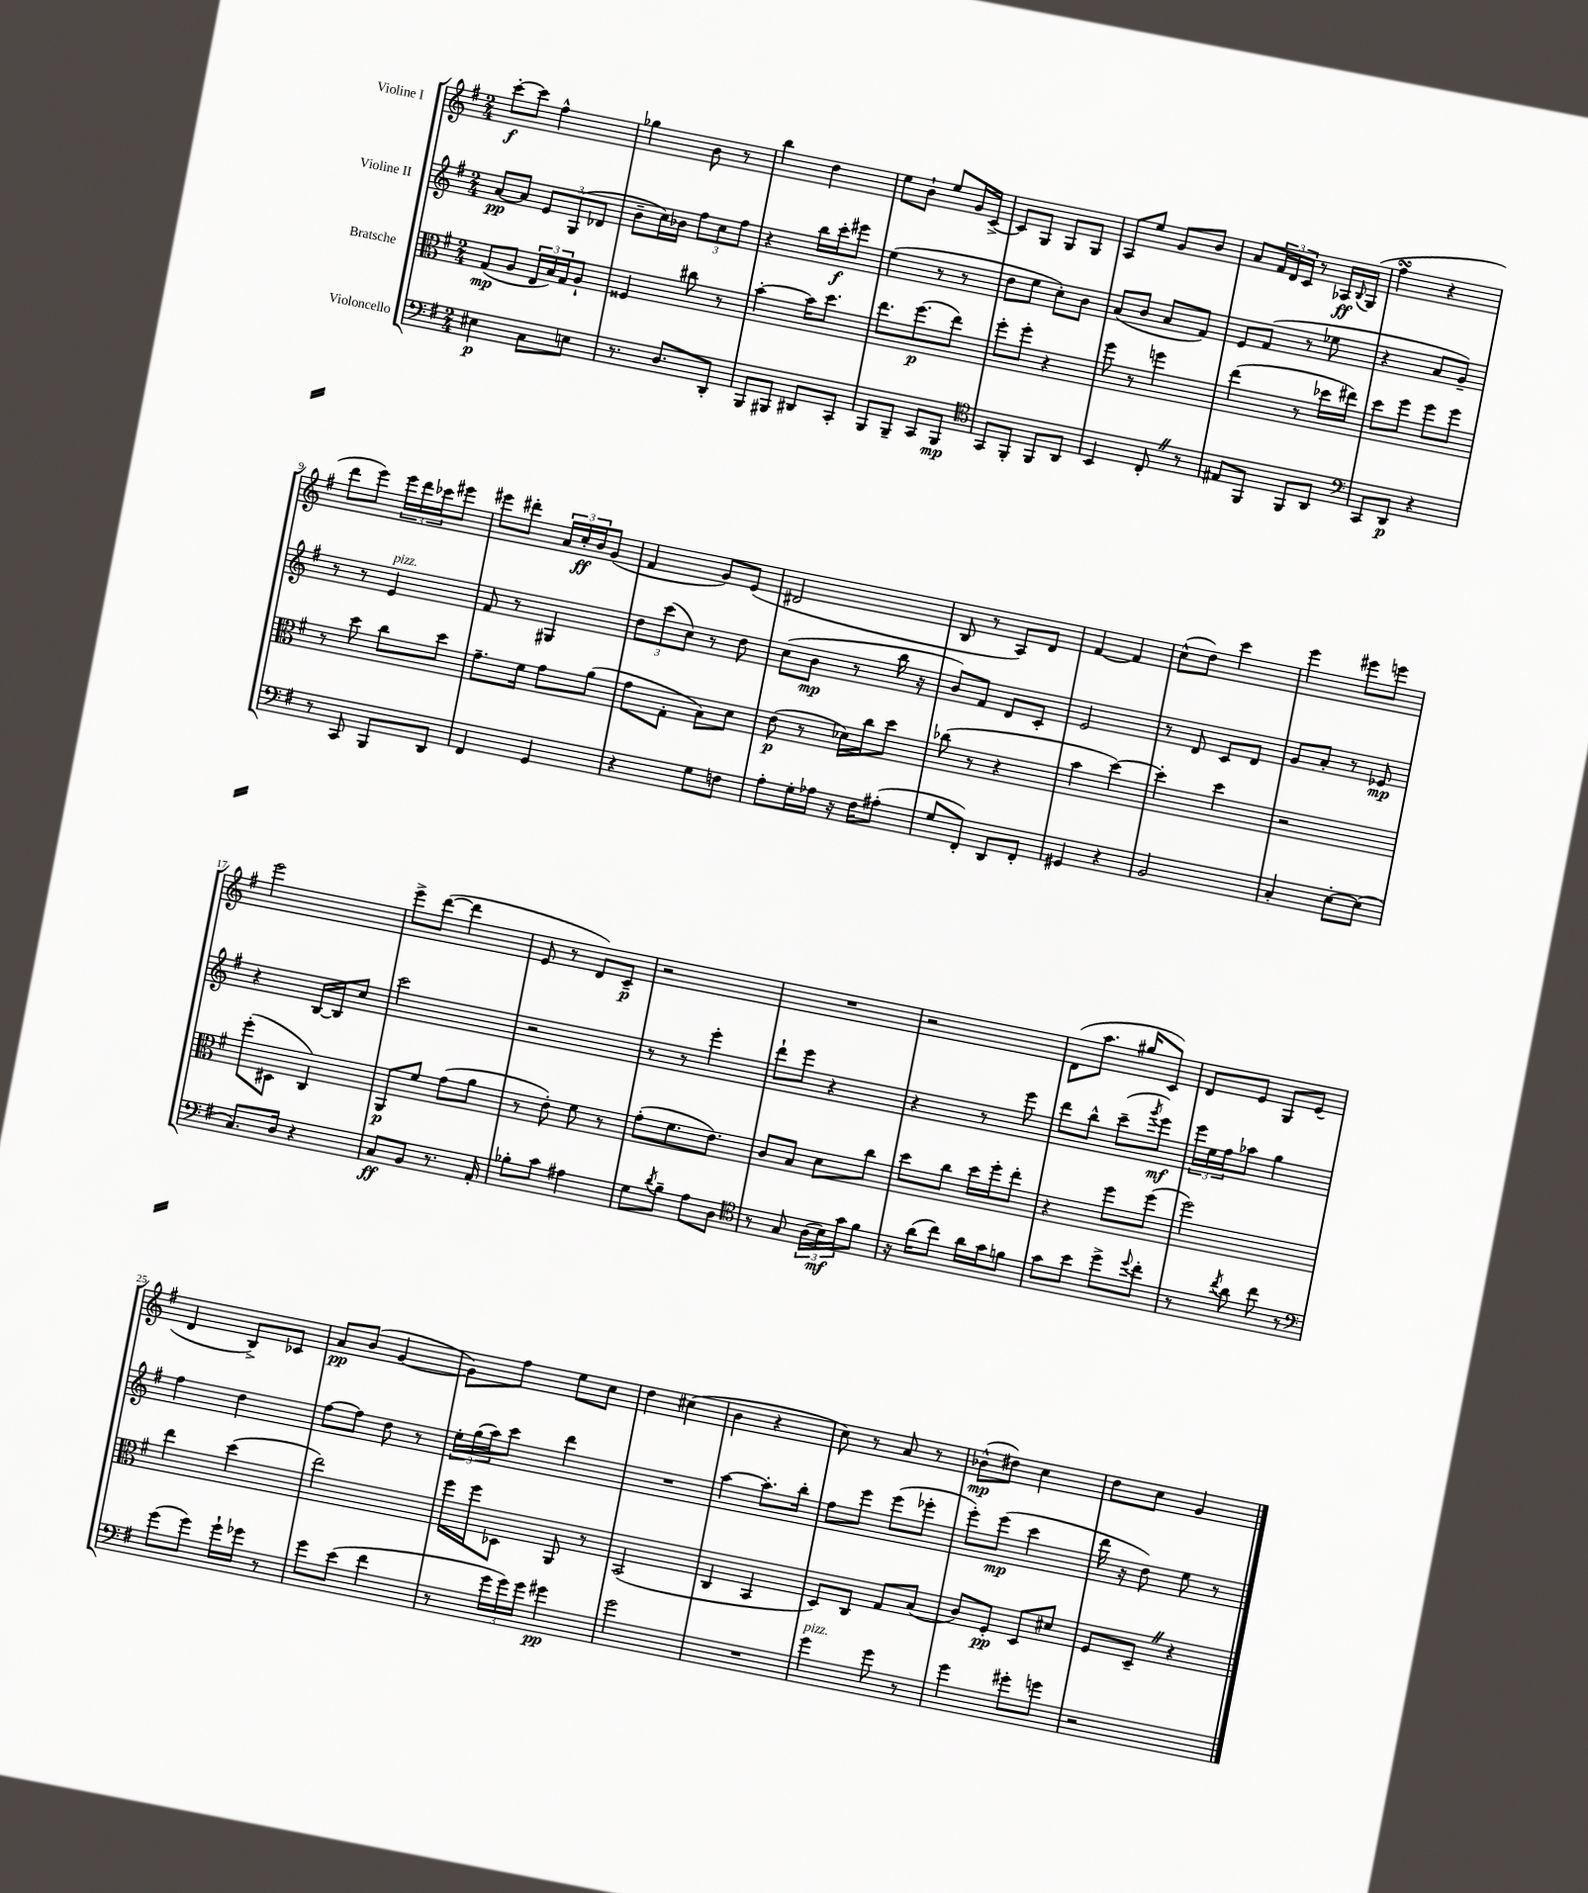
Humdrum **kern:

**kern	**dynam	**kern	**dynam	**kern	**dynam	**kern	**dynam
*part4	*part4	*part3	*part3	*part2	*part2	*part1	*part1
*staff4	*staff4	*staff3	*staff3	*staff2	*staff2	*staff1	*staff1
*I"Violoncello	*	*I"Bratsche	*	*I"Violine II	*	*I"Violine I	*
*clefF4	*	*clefC3	*	*clefG2	*	*clefG2	*
*k[f#]	*	*k[f#]	*	*k[f#]	*	*k[f#]	*
*M2/4	*	*M2/4	*	*M2/4	*	*M2/4	*
=1	=1	=1	=1	=1	=1	=1	=1
4E#X\	p	(8G/L	mp	[8a/L	pp	[8ccc'\L	f
.	.	8A/J	.	8a/J]	.	8ccc\J]	.
8C\L	.	24E/LL	.	12e/L	.	4ff#^^\	.
.	.	24B/)	.	.	.	.	.
.	.	24G/J	.	(12G/	.	.	.
8En\J	.	8A`/J	.	.	.	.	.
.	.	.	.	12d-X/J	.	.	.
=2	=2	=2	=2	=2	=2	=2	=2
8.r	.	4F##X/	.	8b~\L	.	4gg-X\	.
.	.	.	.	16cc\L)	.	.	.
8.D/L	.	.	.	16b-X\JJ	.	.	.
.	.	8cc#X\	.	12ff#\L	.	8b\	.
.	.	.	.	12cc\	.	.	.
8DD'/J	.	8r	.	.	.	8r	.
.	.	.	.	12ff#\J	.	.	.
=3	=3	=3	=3	=3	=3	=3	=3
8BBB/L	.	[4b'\	.	4r	.	4bb\	.
8BBB#X/J	.	.	.	.	.	.	.
8DD#X/L	.	16b\KL]	.	16bb\LL	.	4dd\	.
.	.	8.dd\J	.	16ccc'\J	f	.	.
8CC'/J	.	.	.	8eee#X\J	.	.	.
=4	=4	=4	=4	=4	=4	=4	=4
8BBB/L	.	8.ee\L	.	(4ee\	.	8ee\L	.
8BBB~/J	.	.	.	.	.	8b`\J	.
.	.	(8.ff#\	p	.	.	.	.
8CC/L	.	.	.	8r	.	8ee/L	.
8BBB/J	mp	8ee\J)	.	8r	.	16g/L	.
.	.	.	.	.	.	[16c^/JJ	.
=5	=5	=5	=5	=5	=5	=5	=5
*clefC4	*	*	*	*	*	*	*
8GG/L	.	8ff#'\L	.	8dd\L	.	8c/L]	.
8FF#'/J	.	8ff#'\J	.	8ee\J	.	8G/J	.
8FF#/L	.	4r	.	8cc'\L)	.	8G/L	.
8AA/J	.	.	.	8b\J	.	8G/J	.
=6	=6	=6	=6	=6	=6	=6	=6
4BB/	.	8ff#\	.	(8a/L	.	8A/L	.
.	.	8r	.	8b/J	.	8ee/J	.
8C'Z/	.	4ffn\	.	8a/L	.	8g/L	.
8r	.	.	.	8f#/J)	.	8b/J	.
=7	=7	=7	=7	=7	=7	=7	=7
8E#X/L	.	(4ee\	.	8e/L	.	8a/L	.
8FF#/J	.	.	.	(8f#/J	.	24f#/L	.
.	.	.	.	.	.	24d/	.
.	.	.	.	.	.	24c/JJ	.
8FF#/L	.	8r	.	8r	.	8r	.
8AA/J	.	16dd-X\LL	.	8ee-X\	.	16A-X/LL	ff
.	.	.	.	.	.	8qqB/	.
.	.	16ee#X\JJ)	.	.	.	(16G/JJ	.
=8	=8	=8	=8	=8	=8	=8	=8
*clefF4	*	*	*	*	*	*	*
8CC/L	.	8dd\L	.	4r	.	4ff#sSsS\	.
8DD/J	p	8ff#\J	.	.	.	.	.
4r	.	8ff#\L	.	8a/L	.	4r	.
.	.	8ff#\J	.	8g~/J)	.	.	.
!!LO:LB:g=z
=9	=9	=9	=9	=9	=9	=9	=9
8r	.	8r	.	8r	.	8ddd\L	.
8CC/	.	8dd\	.	8r	.	8eee\J)	.
!	!	!	!	!LO:TX:a:i:t=pizz.	!	!	!
8BBB/L	.	8cc\L	.	4e/	.	24eee\LL	.
.	.	.	.	.	.	24ddd\	.
.	.	.	.	.	.	24ccc-X\J	.
8DD/J	.	8dd\J	.	.	.	8eee#X\J	.
=10	=10	=10	=10	=10	=10	=10	=10
4FF#/	.	8.g~\L	.	8f#/	.	8eee#X\L	.
.	.	.	.	8r	.	8ddd#X'\J	.
.	.	16f#\Jk	.	.	.	.	.
4GG/	.	8g\L	.	4G#X/	.	24a/LL	.
.	.	.	.	.	.	24cc'/	ff
.	.	.	.	.	.	24b/J	.
.	.	(8a\J	.	.	.	(8g/J	.
=11	=11	=11	=11	=11	=11	=11	=11
4r	.	8g\L	.	12dd\L	.	4f#/	.
.	.	.	.	(12ccc\	.	.	.
.	.	8G'\J	.	.	.	.	.
.	.	.	.	12cc\J)	.	.	.
8G\L	.	8B\L)	.	8r	.	8g/L)	.
8Fn\J	.	8d\J	.	8dd\	.	(8e/J	.
=12	=12	=12	=12	=12	=12	=12	=12
8A'\L	.	(8e\	p	(8cc\L	.	2d#X/	.
16G'\L	.	8r	.	8b\J	mp	.	.
16A-X\JJ	.	.	.	.	.	.	.
16r	.	16d-X\LL)	.	8r	.	.	.
16F#\KL	.	16cc\J	.	.	.	.	.
(8A#X'\J	.	8dd\J	.	16bb\	.	.	.
.	.	.	.	16r	.	.	.
=13	=13	=13	=13	=13	=13	=13	=13
8G/L	.	(8cc-X\	.	8b/L)	.	8B/	.
8FF#'/J)	.	8r	.	8f#/J	.	8r	.
8DD/L	.	4r	.	8d/L	.	8A/L)	.
8FF#'/J	.	.	.	8c'/J	.	8d/J	.
=14	=14	=14	=14	=14	=14	=14	=14
4GG#X/	.	4b\	.	2e/	.	[4f#/	.
4r	.	[4dd\)	.	.	.	4f#/]	.
=15	=15	=15	=15	=15	=15	=15	=15
2BB/	.	4dd'\]	.	8r	.	(8cc^^\L	.
.	.	.	.	8d/	.	8dd\J)	.
.	.	4dd\	.	8c/L	.	4ccc\	.
.	.	.	.	8d/J	.	.	.
=16	=16	=16	=16	=16	=16	=16	=16
4C'/	.	2r	.	8g/L	.	4eee\	.
.	.	.	.	8a'/J	.	.	.
[8E'\L	.	.	.	8r	.	8eee#X\L	.
(8E\J]	.	.	.	8e-X/	mp	8eeen\J	.
!!LO:LB:g=z
=17	=17	=17	=17	=17	=17	=17	=17
8.C/L)	.	(8ff#'\L	.	4r	.	2eee\	.
.	.	8D#X\J	.	.	.	.	.
16D/Jk	.	.	.	.	.	.	.
4r	.	4C/)	.	[16B/LL	.	.	.
.	.	.	.	16B/J]	.	.	.
.	.	.	.	8cc/J	.	.	.
=18	=18	=18	=18	=18	=18	=18	=18
8C/L	ff	8AA/L	p	2ccc\	.	8eee^\L	.
8BB/J	.	8f#/J	.	.	.	([8ddd\J	.
8.r	.	(8g\L	.	.	.	4ddd\]	.
.	.	8a\J	.	.	.	.	.
16AA'/	.	.	.	.	.	.	.
=19	=19	=19	=19	=19	=19	=19	=19
8B-X'\L	.	8r	.	2r	.	8e/	.
8c\J	.	8e'\)	.	.	.	8r	.
4A#X\	.	8f#\	.	.	.	8d/L)	.
.	.	8r	.	.	.	8c~/J	p
=20	=20	=20	=20	=20	=20	=20	=20
8G\L	.	(8g'\L	.	8r	.	2r	.
8qd/	.	.	.	.	.	.	.
8B~\J	.	8.f#\	.	8r	.	.	.
8A\L	.	.	.	4eee'\	.	.	.
.	.	8.e\J)	.	.	.	.	.
8D\J	.	.	.	.	.	.	.
=21	=21	=21	=21	=21	=21	=21	=21
*clefC4	*	*	*	*	*	*	*
8r	.	8c/L	.	8ddd`\L	.	2r	.
8G/	.	8B/J	.	8eee\J	.	.	.
(24A\LL	.	8d\L	.	4r	.	.	.
24B\)	mf	.	.	.	.	.	.
24g\J	.	.	.	.	.	.	.
8f#\J	.	8cc\J	.	.	.	.	.
=22	=22	=22	=22	=22	=22	=22	=22
16r	.	8dd\L	.	4r	.	2r	.
(16a\KL	.	.	.	.	.	.	.
8cc\J)	.	8cc\J	.	.	.	.	.
16a\LL	.	16dd\LL	.	8r	.	.	.
16g\J	.	16ff#'\J	.	.	.	.	.
8fn\J	.	8ee'\J	.	8eee\	.	.	.
=23	=23	=23	=23	=23	=23	=23	=23
8g\L	.	4r	.	8ddd\L	.	(8d\L	.
8b\J	.	.	.	8bb^^\J	.	8.aa\J	.
8dd^\L	.	8ff#\L	.	(8ccc~\L	.	.	.
.	.	.	.	.	.	16gg#X/KL	.
8qqdd/	.	.	.	8qggg/	.	.	.
8cc'\J	.	(8ff#\J	.	8eee\J)	mf	8c/J)	.
=24	=24	=24	=24	=24	=24	=24	=24
8r	.	2ff#\)	.	24eee\LL	.	8d/L	.
.	.	.	.	24ee\	.	.	.
.	.	.	.	24ff#\J	.	.	.
8qcc/	.	.	.	.	.	.	.
8a\	.	.	.	8aa-X\J	.	8e/J	.
8cc\	.	.	.	4gg\	.	8G/L	.
8r	.	.	.	.	.	(8e/J	.
!!LO:LB:g=z
=25	=25	=25	=25	=25	=25	=25	=25
*clefF4	*	*	*	*	*	*	*
(8g\L	.	4ee\	.	4ff#\	.	4d/	.
8g\J)	.	.	.	.	.	.	.
16g`\LL	.	(4dd\	.	4dd\	.	8B^/L)	.
16g-X\JJ	.	.	.	.	.	.	.
8r	.	.	.	.	.	8c-X/J	.
=26	=26	=26	=26	=26	=26	=26	=26
8g\L	.	2ee\)	.	[8ff#\L	.	8a/L	pp
(8e\J	.	.	.	8ff#\J]	.	(8b/J	.
4f#\	.	.	.	8dd\	.	[4g/	.
.	.	.	.	8r	.	.	.
=27	=27	=27	=27	=27	=27	=27	=27
8r	.	16ff#\LL	.	24ee'\LL	.	8g\L])	.
.	.	.	.	(24gg\	.	.	.
.	.	16ff#\J	.	.	.	.	.
.	.	.	.	24aa\J)	.	.	.
24g\LL	.	8D-X\J	.	8ccc\J	.	8ff#\J	.
24g\)	.	.	.	.	.	.	.
24g\JJ	.	.	.	.	.	.	.
4g#X\	pp	8AA/	.	4ddd\	.	8ee\L	.
.	.	8r	.	.	.	8cc\J	.
=28	=28	=28	=28	=28	=28	=28	=28
2g\	.	(2BB/	.	2r	.	4dd\	.
.	.	.	.	.	.	(4cc#X\	.
=29	=29	=29	=29	=29	=29	=29	=29
2r	.	4C/	.	[4aa\	.	4b\	.
.	.	4BB/	.	8.aa'\L]	.	4r	.
.	.	.	.	16bb'\Jk	.	.	.
=30	=30	=30	=30	=30	=30	=30	=30
!LO:TX:a:i:t=pizz.	!	!	!	!	!	!	!
4g\	.	8D/L)	.	8ff#\L	.	8cc\)	.
.	.	8C/J	.	8eee\J	.	8r	.
8g\	.	8G/L	.	(8eee\L	.	8a/	.
8r	.	(8B/J	.	8eee-X'\J	.	8r	.
=31	=31	=31	=31	=31	=31	=31	=31
4g\	.	8c/L)	.	8eee'\L)	.	(8b-X^^\L	mp
.	.	8F#'/J	pp	(8eee\J	mp	8dd#X\J)	.
8g#X'\L	.	8D/L	.	4ccc\	.	4cc\	.
8gn\J	.	8d#X/J	.	.	.	.	.
=32	=32	=32	=32	=32	=32	=32	=32
2r	.	8F#/L	.	16ddd\	.	8dd\L	.
.	.	.	.	16r	.	.	.
.	.	8D~Z/J	.	8dd\)	.	8cc\J	.
.	.	4r	.	8ee\	.	4g/	.
.	.	.	.	8r	.	.	.
==	==	==	==	==	==	==	==
*-	*-	*-	*-	*-	*-	*-	*-
